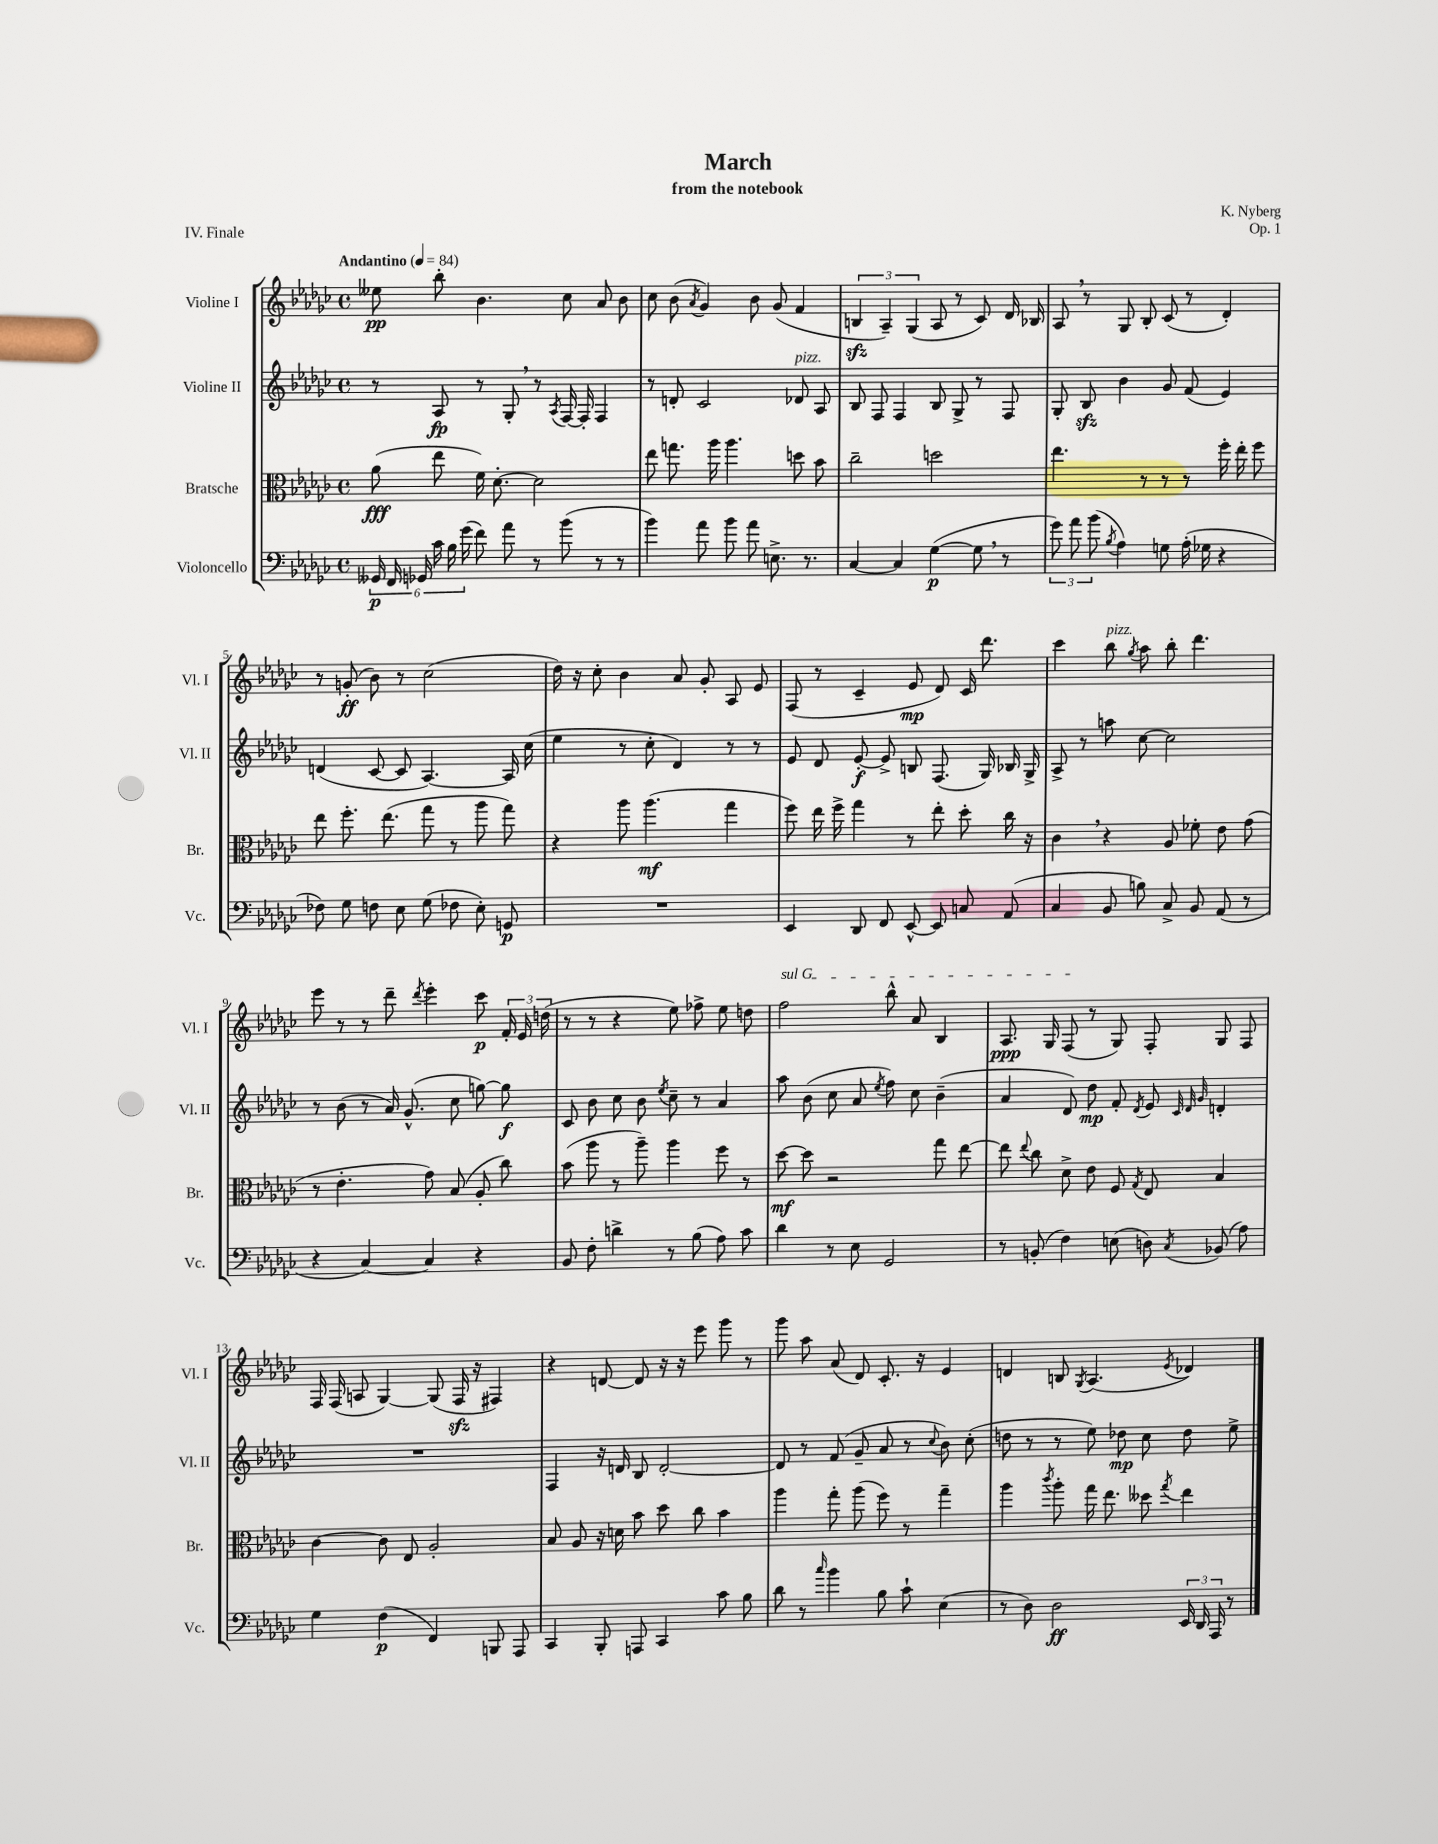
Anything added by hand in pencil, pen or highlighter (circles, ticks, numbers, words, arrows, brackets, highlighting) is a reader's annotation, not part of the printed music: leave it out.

**kern	**kern	**kern	**kern
*staff4	*staff3	*staff2	*staff1
*clefF4	*clefC3	*clefG2	*clefG2
*k[b-e-a-d-g-c-]	*k[b-e-a-d-g-c-]	*k[b-e-a-d-g-c-]	*k[b-e-a-d-g-c-]
*M4/4	*M4/4	*M4/4	*M4/4
*met(c)	*met(c)	*met(c)	*met(c)
*MM84	*MM84	*MM84	*MM84
24GG--	(8a-	8r	8ee--
24FF	.	.	.
24GG-	.	.	.
24c-	8ee-	8A-	8bb-'
24B-	.	.	.
(24g-	.	.	.
8f)	16f)	8r	4.b-
.	[8.d-'	.	.
8a-	.	8G-'	.
8r	2d-]	8r	.
.	.	8qA-	.
(8b-	.	[16F	8cc-
.	.	16F']	.
8r	.	4F	8a-
8r	.	.	8b-
=	=	=	=
4b-)	8ee-	8r	8cc-
.	8.gg	8d'	(8b-
.	.	.	8qa-
8a-	.	2c-	4g-)
.	16aa-	.	.
8b-	4.aa-	.	.
8a-	.	.	8b-
8.E^	.	.	(8g-
.	8dd	8d-	4f
8.r	.	.	.
.	8b-	8A-	.
=	=	=	=
[4C-	2cc-~	8B-	6B
.	.	8F	.
.	.	.	6A-~)
4C-]	.	4F	.
.	.	.	(6G-
([4G-	2dd	8B-	8A-
.	.	8G-^	8r
8G-]	.	8r	8c-)
8r	.	8F	16d-
.	.	.	16B-
=	=	=	=
12g-)	4.ee-	8G-'	8A-
12a-	.	.	.
.	.	8B-	8r
(12b-	.	.	.
8qB-	.	.	.
4A-)	.	4b-	8G-
.	8r	.	8B-'
8G	8r	8g-	(8c-
(16A-'	8r	(8f	8r
16G-	.	.	.
4r	16ff'	4e-)	4d-')
.	16ee-'	.	.
.	8ff	.	.
=	=	=	=
8F-)	8ee-	(4d	8r
8G-	8.ff'	.	(8g'
8F	.	[8c-	8b-)
.	(8.ee-	.	.
8E-	.	8c-]	8r
(8G-	8gg-	[4.A-)	(2cc-
8F-	8r	.	.
8E-')	8aa-	.	.
8GG	8gg-)	16A-]	.
.	.	(16cc-	.
=	=	=	=
1r	4r	4ee-	16dd-)
.	.	.	16r
.	.	.	8cc-'
.	8aa-	8r	4b-
.	(4.aa-	8cc-'	.
.	.	4d-)	8a-
.	.	.	8g-'
.	4gg-	8r	8A-
.	.	8r	8e-
=	=	=	=
4EE-	8ff)	8e-	(8F
.	16ee-	8d-	8r
.	16ff^	.	.
8DD-	4gg-	[8e-'	4c-~
8FF	.	8e-^]	.
[8EE-^^	8r	8B	8e-
8EE-]	8ee-'	(8.F	8d-)
8C	8dd-'	.	16c-
.	.	16G-)	8.ddd-
(8AA-	16cc-	16B-	.
.	16r	16G-^	.
=	=	=	=
4C-	4c-	8A-^	4ccc-
.	.	8r	.
8BB-	4r	8aa	8bb-
.	.	.	8qgg-
8B)	.	[8cc-	8aa-
8C-^	8A-	2cc-]	8bb-'
8BB-	8f-'	.	4.ddd-
(8AA-	8e-	.	.
8r	(8g-	.	.
=	=	=	=
4r	8r	8r	8eee-
.	4.e-'	(8b-	8r
[4C-)	.	8r	8r
.	.	16a-)	8ddd-~
.	.	(8.g-^^	.
.	.	.	8qddd-
4C-]	8g-)	.	4eee-'
.	(8B-	8cc-	.
4r	8A-'	[8gg)	8ccc-
.	8cc-)	8gg]	24f'
.	.	.	24e-
.	.	.	(24dd
=	=	=	=
8BB-	(8b-	8c-	8r
8F'	8aa-	8b-	8r
4d^	8r	8cc-	4r
.	8aa-~)	8b-	.
.	.	8qee-	.
8r	4aa-	8cc-~	8ee-)
(8B-	.	8r	8ff-^
8A-)	8ff	4a-	8ee-
8c-	8r	.	8dd
=	=	=	=
4d-	[8dd-	8aa-	2ff
.	8dd-]	(8b-	.
8r	2r	8cc-	.
8E-	.	8a-	.
.	.	8qee-	.
2GG-	.	8ff)	8bb-^^
.	.	8cc-	8a-
.	8gg-	(4b-~	4B-
.	[8ee-	.	.
=	=	=	=
8r	8ee-]	4a-	8.A-
.	8qqee-	.	.
(8BB'	8cc-	.	.
.	.	.	16G-
4F)	8d-^	8d-)	(8F
.	8e-	8dd-	8r
(8E	8F	8f'	8G-)
.	8qG-	8qd-	.
8D)	8E-	8e-	8F'
.	.	32qqc-	.
.	.	32qqd-	.
8qC-	.	32qqg-	.
(8BB-	4B-	4d'	8G-
8A-)	.	.	8F
=	=	=	=
4G-	[4c-	1r	16F
.	.	.	(16F
.	.	.	8A
(4F	8c-]	.	[4G-)
.	8E-	.	.
4FF)	2A-'	.	(8G-]
.	.	.	16F
.	.	.	16r
8BBB	.	.	4F#)
8AAA-	.	.	.
=	=	=	=
4CC-	8B-	4F	4r
.	8A-	.	.
8BBB-'	16r	16r	[8d
.	16d	16d	.
8AAA	8b-	8B-	8d]
4CC-	8dd-	[2d'	16r
.	.	.	16r
.	8cc-	.	8eee-
8c-	4b-	.	8ggg-
8B-	.	.	8r
=	=	=	=
8d-	4aa-	8d]	8ggg-
8r	.	8r	8aa-
16qqcc-	.	.	.
4b-	8gg-'	(8f	(8a-
.	(8aa-	8g-~	8d-)
8B-	8ff)	8a-	8.c-'
8c-`	8r	8r	.
.	.	.	16r
.	.	8qqcc-	.
(4E-	4gg-~	8b-)	4e-
.	.	(8cc-'	.
=	=	=	=
8r	4aa-	8dd	4d
8D-)	.	8r	.
.	8qccc-	.	.
2D-	8aa-'	8r	8B
.	.	.	8qG-
.	16gg-	8ee-)	(4.A-
.	8.ee-	.	.
.	.	8dd-	.
.	8dd--	8cc-	.
.	8qgg-	.	8qe-
24EE-	4ee-	8dd-	4d-)
24DD-	.	.	.
24AAA-	.	.	.
8r	.	8ee-^	.
==	==	==	==
*-	*-	*-	*-
